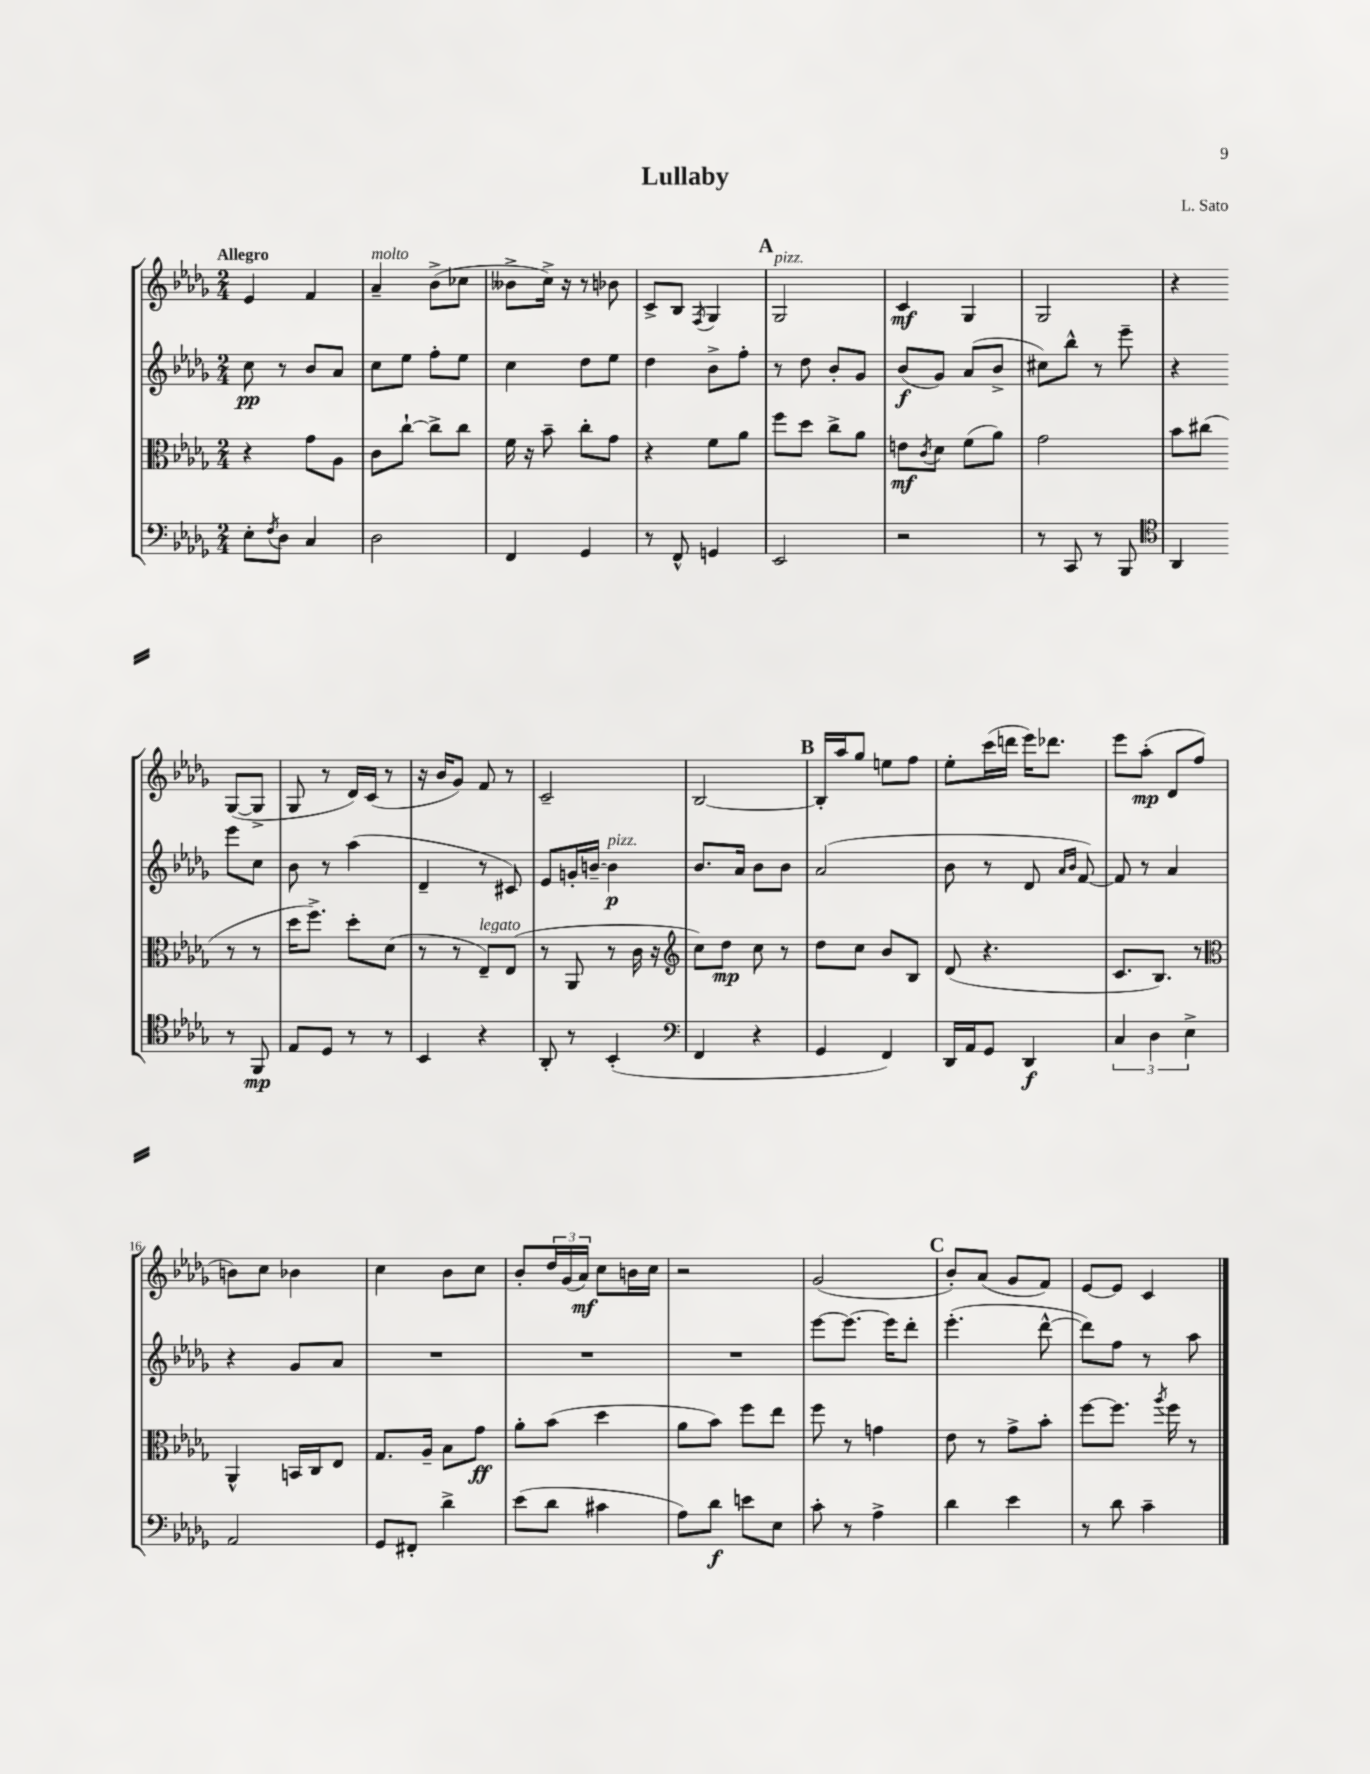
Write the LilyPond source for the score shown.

\header { title = "Lullaby" composer = "L. Sato" }
<<
\new StaffGroup <<
\new Staff = "s0" {
    \clef treble \key des \major \numericTimeSignature \time 2/4 \tempo "Allegro"
    ees'4 f'4 |
    aes'4--^\markup { \italic "molto" } bes'8->( ces''8 |
    beses'8-> c''16->) r16 r8 bes'8 |
    c'8-> bes8 \acciaccatura { f8 } ges4 |
    \mark \markup { \bold "A" } ges2^\markup { \italic "pizz." } |
    c'4\mf ges4 |
    ges2 |
    r4 ges8~( ges8-> |
    ges8 r8 des'16) c'16( r8 |
    r16 bes'16 ges'8) f'8 r8 |
    c'2-- |
    bes2~ |
    \mark \markup { \bold "B" } bes16-. aes''16 ges''8 e''8 f''8 |
    ees''8-. c'''16( d'''16 ees'''16) des'''8. |
    ees'''8 aes''8-.\mp( des'8 f''8 |
    b'8) c''8 bes'4 |
    c''4 bes'8 c''8 |
    bes'8-. \tuplet 3/2 { des''16 ges'16( aes'16\mf) } c''8 b'16 c''16 |
    r2 |
    ges'2( |
    \mark \markup { \bold "C" } bes'8-.) aes'8( ges'8 f'8) |
    ees'8~ ees'8 c'4 \bar "|." |
}
\new Staff = "s1" {
    \clef treble \key des \major \numericTimeSignature \time 2/4
    c''8\pp r8 bes'8 aes'8 |
    c''8 ees''8 f''8-. ees''8 |
    c''4 des''8 ees''8 |
    des''4 bes'8-> f''8-. |
    \mark \markup { \bold "A" } r8 des''8 bes'8-. ges'8 |
    bes'8\f( ges'8) aes'8( bes'8-> |
    cis''8) bes''8-^ r8 ees'''8-- |
    r4 ees'''8 c''8 |
    bes'8 r8 aes''4( |
    des'4-- r8 cis'8) |
    ees'8 g'16-. b'16~-- b'4\p^\markup { \italic "pizz." } |
    bes'8. aes'16 bes'8 bes'8 |
    \mark \markup { \bold "B" } aes'2( |
    bes'8 r8 des'8 \grace { aes'16 bes'16 } f'8~) |
    f'8 r8 aes'4 |
    r4 ges'8 aes'8 |
    R2 |
    R2 |
    R2 |
    ees'''8~ ees'''8.~ ees'''16 des'''8-. |
    \mark \markup { \bold "C" } ees'''4.-.( des'''8~-^ |
    des'''8) f''8 r8 aes''8 \bar "|." |
}
\new Staff = "s2" {
    \clef alto \key des \major \numericTimeSignature \time 2/4
    r4 ges'8 aes8 |
    c'8 c''8~-! c''8-> c''8 |
    f'16 r16 bes'8-- c''8-. ges'8 |
    r4 f'8 aes'8 |
    \mark \markup { \bold "A" } f''8 des''8 c''8-> aes'8 |
    e'8\mf \acciaccatura { c'8 } des'8 f'8( aes'8) |
    ges'2 |
    bes'8 cis''8( r8 r8 |
    des''16 f''8.->) des''8-. des'8( |
    r8 r8 ees8--^\markup { \italic "legato" }) ees8( |
    r8 aes,8 r8 c'16 r16 |
    \clef treble c''8) des''8\mp c''8 r8 |
    \mark \markup { \bold "B" } des''8 c''8 bes'8 bes8 |
    des'8( r4. |
    c'8. bes8.) r8 |
    \clef alto aes,4-^ b,16 c16 ees8 |
    ges8. aes16-- bes8 ges'8\ff |
    aes'8-. bes'8( des''4 |
    aes'8 bes'8) f''8 ees''8 |
    f''8 r8 g'4 |
    \mark \markup { \bold "C" } ees'8 r8 ges'8-> bes'8-. |
    f''8~ f''8. \acciaccatura { aes''8 } f''16 r8 \bar "|." |
}
\new Staff = "s3" {
    \clef bass \key des \major \numericTimeSignature \time 2/4
    ees8-. \acciaccatura { f8 } des8 c4 |
    des2 |
    f,4 ges,4 |
    r8 f,8-^ g,4 |
    \mark \markup { \bold "A" } ees,2 |
    r2 |
    r8 c,8 r8 bes,,8 |
    \clef tenor aes,4 r8 f,8\mp |
    ees8 des8 r8 r8 |
    bes,4 r4 |
    aes,8-. r8 bes,4-.( |
    \clef bass f,4 r4 |
    \mark \markup { \bold "B" } ges,4 f,4) |
    des,16 aes,16 ges,8 des,4\f |
    \tuplet 3/2 { c4 des4 ees4-> } |
    aes,2 |
    ges,8 fis,8-. des'4-> |
    ees'8( des'8 cis'4 |
    aes8) des'8\f e'8 ees8 |
    c'8-. r8 aes4-> |
    \mark \markup { \bold "C" } des'4 ees'4 |
    r8 des'8 c'4-- \bar "|." |
}
>>
>>
